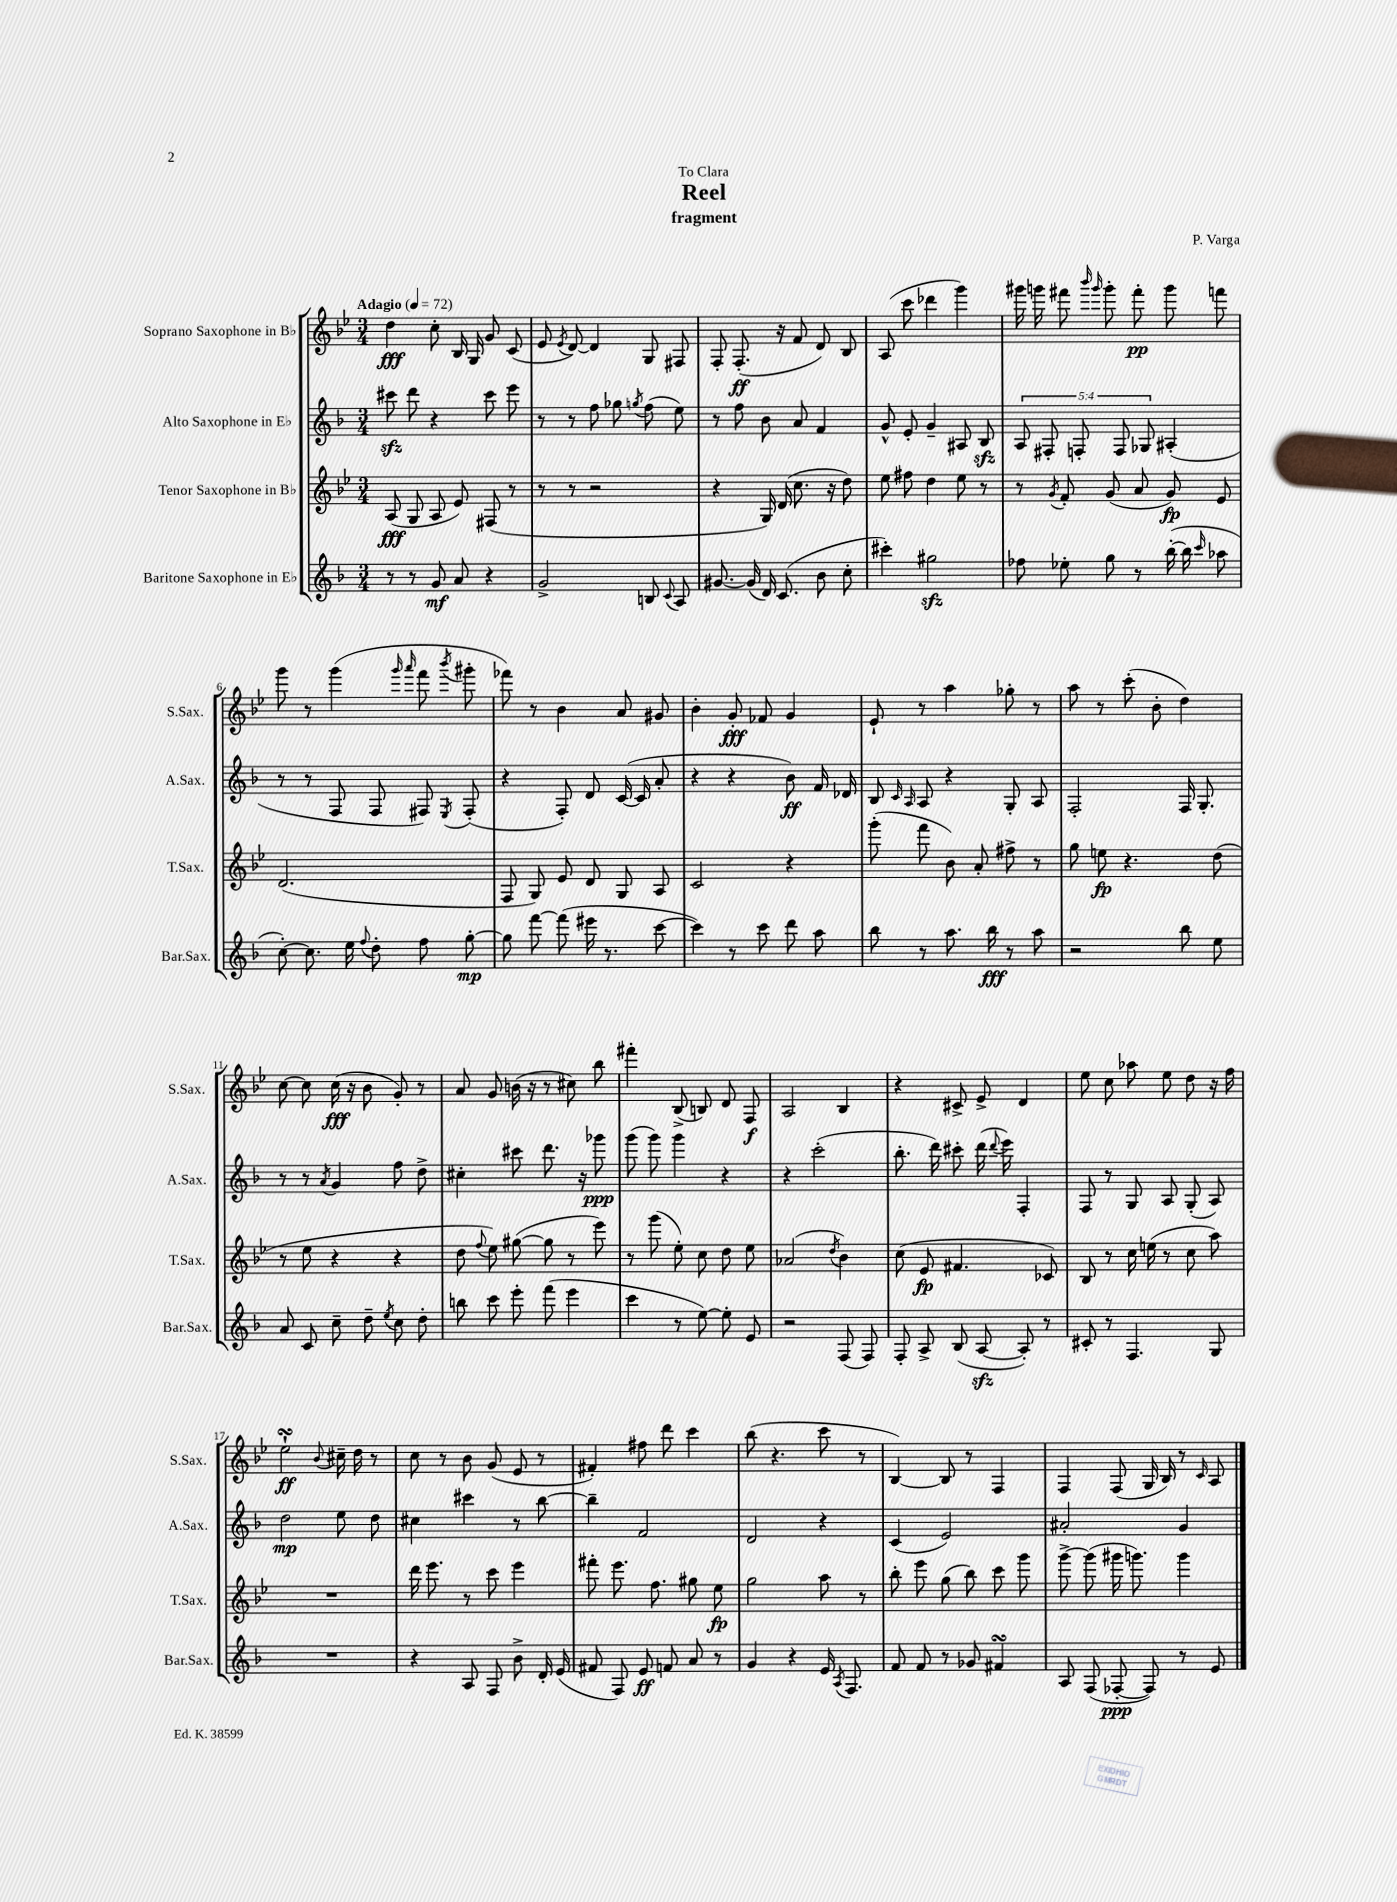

**kern	**kern	**kern	**kern
*staff4	*staff3	*staff2	*staff1
*clefG2	*clefG2	*clefG2	*clefG2
*k[b-]	*k[b-e-]	*k[b-]	*k[b-e-]
*M3/4	*M3/4	*M3/4	*M3/4
*MM72	*MM72	*MM72	*MM72
8r	(8A	8ccc#	4dd
8r	8G	8ddd	.
8g	8A	4r	8cc'
8a	8e-)	.	16B-
.	.	.	16G
4r	(8F#	8ccc#	8g
.	8r	8eee	(8c
=	=	=	=
2g^	8r	8r	8e-
.	.	.	8qe-
.	8r	8r	[8d)
.	2r	8ff	4d]
.	.	8gg-	.
.	.	8qgg	.
8B	.	(8ff	8G
8qqc	.	.	.
8A	.	8ee)	8F#
=	=	=	=
[8.g#	4r	8r	8F'
.	.	8ff	(8.F'
(16g#]	.	.	.
16d)	16G)	8b-	.
(8.c	(16d	.	16r
.	8.cc	8a	8f
8b-	.	4f	8d)
.	16r	.	.
8cc'	8dd)	.	8B-
=	=	=	=
4ccc#')	8ee-	8g^^	(8A
.	8ff#	8e'	8ccc
2gg#	4dd	4g~	4ddd-
.	8ee-	8A#	4ggg)
.	8r	8B-	.
=	=	=	=
8ff-	8r	10A	16ggg#
.	.	.	16ggg
.	.	10F#'	.
.	8qg	.	.
8ee-'	8f'	.	8fff#
.	.	10F'	.
.	.	.	16qqbbb-
.	.	.	16qqggg
8gg	(8g	.	8ggg'
.	.	10F	.
8r	8a	.	8fff#'
.	.	10G-	.
([16bb-'	8g)	(4A#'	8ggg
16bb-]	.	.	.
16qqccc	.	.	.
8aa-	8e-	.	8fff
=	=	=	=
[8cc')	(2.d	8r	8ggg
8.cc]	.	8r	8r
.	.	8F	(4ggg
16ee	.	.	.
8qqff	.	.	.
8dd'	.	8F	.
.	.	.	16qqggg
.	.	.	16qqaaa
8ff	.	8F#)	8fff
.	.	8qE	8qbbb-
[8gg'	.	(8F#'	8ggg#'
=	=	=	=
8gg]	8F	4r	8fff-)
[8fff	8G)	.	8r
(8fff]	8e-	8F')	4b-
16eee#	8d	8d	.
8.r	.	.	.
.	8G	([16c	8a
.	.	16c]	.
[8ccc	8A	8a'	8g#
=	=	=	=
4ccc])	2c	4r	4b-'
8r	.	4r	8g'
8ccc	.	.	8f-
8ddd	4r	8b-)	4g
8aa	.	16f	.
.	.	16d-	.
=	=	=	=
8bb-	(8ggg'	8B-	8e-`
.	.	16qqc	.
.	.	16qqA	.
8r	8fff	8A	8r
8.aa	8b-)	4r	4aa
.	8a'	.	.
16bb-	.	.	.
8r	8ff#^	8G'	8gg-'
8aa	8r	8A	8r
=	=	=	=
2r	8gg	2F'	8aa
.	8ee	.	8r
.	4.r	.	(8ccc'
.	.	.	8b-'
8bb-	.	16F	4dd)
.	.	8.G'	.
8ee	(8dd	.	.
=	=	=	=
8a	8r	8r	[8cc
8c	8ee-	8r	8cc]
.	.	8qa	.
8cc~	4r	4g	(16cc
.	.	.	16r
8dd~	.	.	8b-
8qee	.	.	.
8cc	4r	8ff	8g')
8dd'	.	8dd^	8r
=	=	=	=
8bb	8dd	4cc#'	8a
.	8qqff	.	.
8ccc	8ee-)	.	8g
8eee'	([8gg#	8ccc#	(16b
.	.	.	16r
(8fff	8gg#]	8.ddd	8r
4eee	8r	.	8cc#)
.	.	16r	.
.	8eee-)	8ggg-	8bb-
=	=	=	=
4ccc	8r	(8ggg	4fff#'
.	(8ggg	8ggg)	.
8r	8ee-')	4ggg	(8B-^
[8ee)	8cc	.	8B)
8ee']	8dd	4r	8d
8e	8ee-	.	8F
=	=	=	=
2r	(2a-	4r	2A
.	.	(2ccc'	.
.	8qdd	.	.
(8F	4b-)	.	4B-
8F)	.	.	.
=	=	=	=
8F'	(8cc	8.bb-'	4r
8A^	8e-	.	.
.	.	16ddd)	.
(8B-	4.f#	8ccc#'	8c#^
[8A	.	(16ddd	8e-^
.	.	8qqddd	.
.	.	16eee)	.
8A'])	.	4F'	4d
8r	8c-)	.	.
=	=	=	=
8c#'	8B-	8F	8ee-
8r	8r	8r	8cc
4.F	16cc	8G	8aa-
.	(16ee	.	.
.	8r	8A	8ee-
.	8cc	(8G'	8dd
8G	8aa)	8A)	16r
.	.	.	16ff
=	=	=	=
2.r	2.r	2dd	2ee-`
.	.	.	8qqb-
.	.	8ee	16cc#~
.	.	.	16dd
.	.	8dd	8r
=	=	=	=
4r	16ddd	4cc#	8cc
.	8.eee-	.	.
.	.	.	8r
8A	8r	4ccc#	8b-
8F	8ccc	.	(8g
8b-^	4eee-	8r	8e-
16d'	.	[8bb-	8r
(16e	.	.	.
=	=	=	=
8f#	8fff#'	4bb-~]	4f#')
8F)	8.eee-	.	.
8e	.	2f	8ff#
.	8.ff	.	.
8f	.	.	8ddd
8a	8gg#	.	4ccc
8r	8ee-	.	.
=	=	=	=
4g	2gg	2d	(8bb-
.	.	.	4.r
4r	.	.	.
16e	8aa	4r	8ccc
8qA	.	.	.
8.F	.	.	.
.	8r	.	8r
=	=	=	=
8f	8bb-'	(4c	[4B-)
8f	8eee-	.	.
8r	(8gg	2e)	8B-]
8g-	8bb-)	.	8r
4f#	8ccc	.	4F
.	8ggg	.	.
=	=	=	=
8A	[8ggg^	2a#'	4F
(8F	(8ggg]	.	.
[8F-'	16ggg#	.	(8F
.	8.ggg)	.	.
8F-])	.	.	16G
.	.	.	16B-)
8r	4ggg	4g	8r
.	.	.	16qqc
8e	.	.	8A
==	==	==	==
*-	*-	*-	*-
